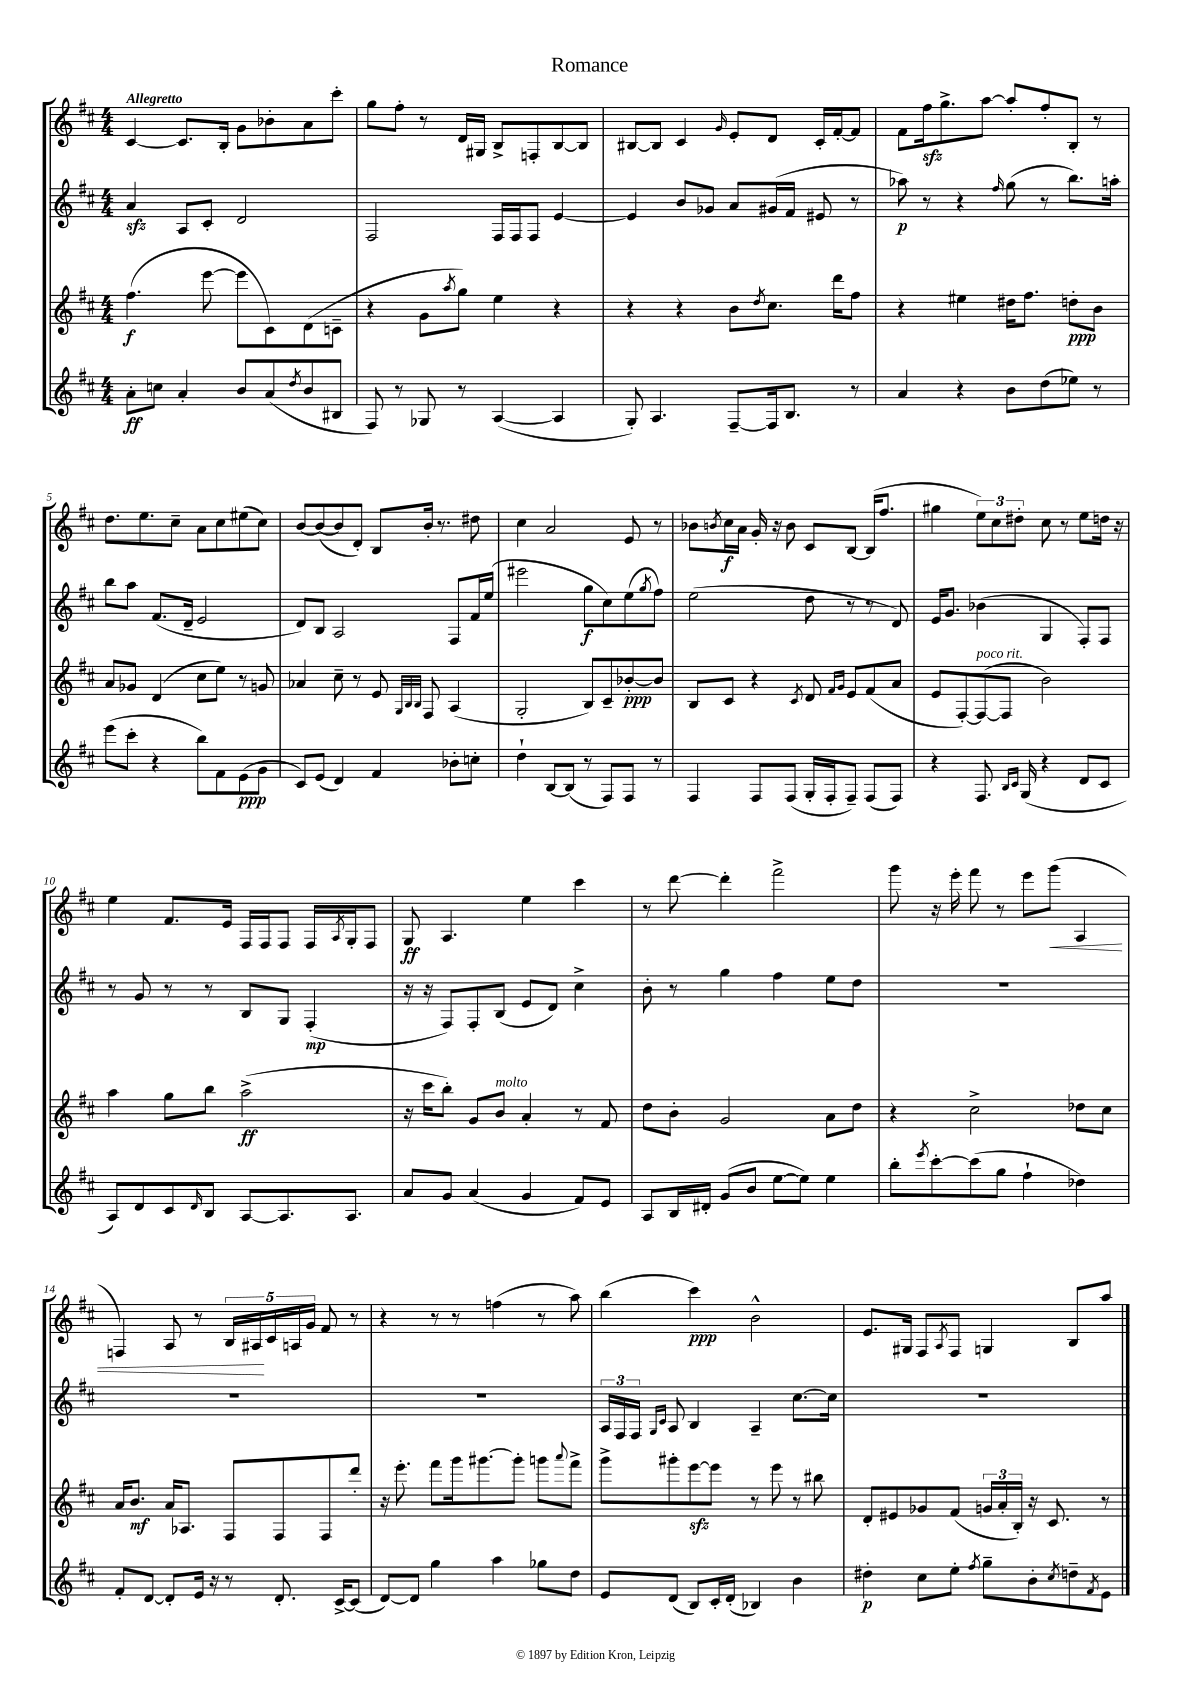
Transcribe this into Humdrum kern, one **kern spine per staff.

**kern	**dynam	**kern	**dynam	**kern	**dynam	**kern	**dynam
*part4	*part4	*part3	*part3	*part2	*part2	*part1	*part1
*staff4	*staff4	*staff3	*staff3	*staff2	*staff2	*staff1	*staff1
*clefG2	*	*clefG2	*	*clefG2	*	*clefG2	*
*k[f#c#]	*	*k[f#c#]	*	*k[f#c#]	*	*k[f#c#]	*
*M4/4	*	*M4/4	*	*M4/4	*	*M4/4	*
=1	=1	=1	=1	=1	=1	=1	=1
!	!	!	!	!	!	!LO:TX:a:B:t=Allegretto	!
8a'\L	ff	(4.ff#\	f	4azz/	.	[4c#/	.
8ccn\J	.	.	.	.	.	.	.
4a'/	.	.	.	8A/L	.	8.c#/L]	.
.	.	[8eee\	.	8c#'/J	.	.	.
.	.	.	.	.	.	16B'/Jk	.
8b/L	.	8eee\L]	.	2d/	.	8g\L	.
(8a/	.	8c#\)	.	.	.	8b-X'\	.
8qdd/	.	.	.	.	.	.	.
8b/	.	(8d\	.	.	.	8a\	.
8B#X/J	.	8cn~\J	.	.	.	8ccc#'\J	.
=2	=2	=2	=2	=2	=2	=2	=2
8F#/)	.	4r	.	2F#/	.	8gg\L	.
8r	.	.	.	.	.	8ff#'\J	.
8G-X/	.	8g\L	.	.	.	8r	.
.	.	8qaa/	.	.	.	.	.
8r	.	8gg\J)	.	.	.	16d/LL	.
.	.	.	.	.	.	16G#X/JJ	.
([4A/	.	4ee\	.	16F#/LL	.	8B^/L	.
.	.	.	.	16F#/J	.	.	.
.	.	.	.	8F#/J	.	8Fn'/	.
4A/]	.	4r	.	[4e/	.	[8B/	.
.	.	.	.	.	.	8B/J]	.
=3	=3	=3	=3	=3	=3	=3	=3
8G'/)	.	4r	.	4e/]	.	[8B#X/L	.
4.A/	.	.	.	.	.	8B#/J]	.
.	.	4r	.	8b/L	.	4c#/	.
.	.	.	.	8g-X/J	.	.	.
.	.	.	.	.	.	16qqg/	.
[8F#~/L	.	8b\L	.	8a/L	.	8e'/L	.
.	.	8qdd/	.	.	.	.	.
16F#/k]	.	8.cc#\J	.	(16g#X/L	.	8d/J	.
8.B/J	.	.	.	16f#/JJ	.	.	.
.	.	.	.	8e#X/	.	16c#'/LL	.
.	.	16ddd\KL	.	.	.	[16f#'/J	.
8r	.	8ff#\J	.	8r	.	8f#/J]	.
=4	=4	=4	=4	=4	=4	=4	=4
4a/	.	4r	.	8aa-X\)	p	8f#\L	.
.	.	.	.	8r	.	16ff#zz\k	.
.	.	.	.	.	.	8.gg^\	.
4r	.	4ee#X\	.	4r	.	.	.
.	.	.	.	.	.	[8aa\J	.
.	.	.	.	16qqff#/	.	.	.
8b\L	.	16dd#X\KL	.	(8gg\	.	8aa'/L]	.
.	.	8.ff#\J	.	.	.	.	.
(8dd\	.	.	.	8r	.	8ff#'/	.
8ee-X\J)	.	8ddn'\L	ppp	8.bb\L)	.	8B'/J	.
8r	.	8b\J	.	.	.	8r	.
.	.	.	.	16aan'\Jk	.	.	.
!!LO:LB:g=z
=5	=5	=5	=5	=5	=5	=5	=5
(8eee\L	.	8a/L	.	8bb\L	.	8.dd\L	.
8ccc#'\J	.	8g-X/J	.	8aa\J	.	.	.
.	.	.	.	.	.	8.ee\	.
4r	.	(4d/	.	(8.f#/L	.	.	.
.	.	.	.	.	.	8cc#~\J	.
.	.	.	.	16d~/Jk	.	.	.
8bb\L)	.	8cc#\L	.	2e/	.	8a\L	.
8f#\	.	8ee\J)	.	.	.	8cc#\	.
(8e\	ppp	8r	.	.	.	(8ee#X\	.
8g\J	.	8gn/	.	.	.	8cc#\J)	.
=6	=6	=6	=6	=6	=6	=6	=6
8c#/L)	.	4a-X/	.	8d/L)	.	[8b/L	.
(8e/J	.	.	.	8B/J	.	(8b/_	.
4d/)	.	8cc#~\	.	2A/	.	8b/]	.
.	.	8r	.	.	.	8d'/J)	.
4f#/	.	8e/	.	.	.	8B/L	.
.	.	32qqG/LLL	.	.	.	.	.
.	.	32qqB/	.	.	.	.	.
.	.	32qqB/JJJ	.	.	.	.	.
.	.	8F#/	.	.	.	16b'/Jk	.
.	.	.	.	.	.	8.r	.
8b-X'\L	.	(4A/	.	8F#/L	.	.	.
8ccn'\J	.	.	.	16f#/L	.	8dd#X\	.
.	.	.	.	(16ee/JJ	.	.	.
=7	=7	=7	=7	=7	=7	=7	=7
4dd`\	.	2G'/	.	2eee#X\	.	4cc#\	.
[8B/L	.	.	.	.	.	2a/	.
(8B/J]	.	.	.	.	.	.	.
8r	.	8B/L)	.	8gg\L	f	.	.
8F#/L)	.	8c#~/	.	8cc#\)	.	.	.
8F#/J	.	[8b-X'/	ppp	(8ee\	.	8e/	.
.	.	.	.	8qgg/	.	.	.
8r	.	8b-/J]	.	8ff#\J)	.	8r	.
=8	=8	=8	=8	=8	=8	=8	=8
4F#/	.	8B/L	.	(2ee\	.	8b-X\L	.
.	.	.	.	.	.	8qbn/	.
.	.	8c#/J	.	.	.	16cc#\L	f
.	.	.	.	.	.	16a\JJ	.
8F#/L	.	4r	.	.	.	16g'/	.
.	.	.	.	.	.	16r	.
(8F#/J	.	.	.	.	.	8b\	.
.	.	8qc#/	.	.	.	.	.
16G'/LL	.	8d/	.	8dd\	.	8c#/L	.
16F#'/J	.	.	.	.	.	.	.
.	.	16qqf#/LL	.	.	.	.	.
.	.	16qqg/JJ	.	.	.	.	.
8F#~/J)	.	8e/L	.	8r	.	[8B/J	.
(8F#/L	.	(8f#/	.	8r	.	(16B/KL]	.
.	.	.	.	.	.	8.ff#/J	.
8F#/J)	.	8a/J	.	8d/)	.	.	.
=9	=9	=9	=9	=9	=9	=9	=9
4r	.	8e/L	.	16e/KL	.	4gg#X\	.
.	.	.	.	8.g/J	.	.	.
.	.	[8F#'/)	.	.	.	.	.
!	!	!LO:TX:a:i:t=poco rit.	!	!	!	!	!
8.F#/	.	(8F#/_	.	(4b-X\	.	12ee\L)	.
.	.	.	.	.	.	12cc#\	.
.	.	8F#/J]	.	.	.	.	.
.	.	.	.	.	.	12dd#X'\J	.
16qqB/LL	.	.	.	.	.	.	.
16qqc#/JJ	.	.	.	.	.	.	.
(16G/	.	.	.	.	.	.	.
4r	.	2b\)	.	4G/	.	8cc#\	.
.	.	.	.	.	.	8r	.
8d/L	.	.	.	8F#'/L)	.	8ee\L	.
8c#/J	.	.	.	8F#/J	.	16ddn\Jk	.
.	.	.	.	.	.	16r	.
!!LO:LB:g=z
=10	=10	=10	=10	=10	=10	=10	=10
8A/L)	.	4aa\	.	8r	.	4ee\	.
8d/	.	.	.	8g/	.	.	.
8c#/	.	8gg\L	.	8r	.	8.f#/L	.
16qqd/	.	.	.	.	.	.	.
8B/J	.	8bb\J	.	8r	.	.	.
.	.	.	.	.	.	16e/Jk	.
[8A/L	.	(2aa^\	ff	8B/L	.	16F#/LL	.
.	.	.	.	.	.	16F#/J	.
8.A/]	.	.	.	8G/J	.	8F#/J	.
.	.	.	.	(4F#'/	mp	16F#/LL	.
.	.	.	.	.	.	8qA/	.
8.A/J	.	.	.	.	.	16G'/J	.
.	.	.	.	.	.	8F#/J	.
=11	=11	=11	=11	=11	=11	=11	=11
8a/L	.	16r	.	16r	.	8G/	ff
.	.	16ccc#\KL	.	16r	.	.	.
8g/J	.	8bb'\J)	.	8F#/L)	.	4.A/	.
(4a/	.	8g/L	.	8F#'/	.	.	.
!	!	!LO:TX:a:i:t=molto	!	!	!	!	!
.	.	8b/J	.	(8B/J	.	.	.
4g/	.	4a'/	.	8e/L	.	4ee\	.
.	.	.	.	8d/J)	.	.	.
8f#/L)	.	8r	.	4cc#^\	.	4ccc#\	.
8e/J	.	8f#/	.	.	.	.	.
=12	=12	=12	=12	=12	=12	=12	=12
8A/L	.	8dd\L	.	8b'\	.	8r	.
16B/L	.	8b'\J	.	8r	.	[8ddd\	.
16d#X'/JJ	.	.	.	.	.	.	.
(8g/L	.	2g/	.	4gg\	.	4ddd'\]	.
8b/J	.	.	.	.	.	.	.
[8ee\L	.	.	.	4ff#\	.	2fff#^\	.
8ee\J])	.	.	.	.	.	.	.
4ee\	.	8a\L	.	8ee\L	.	.	.
.	.	8dd\J	.	8dd\J	.	.	.
=13	=13	=13	=13	=13	=13	=13	=13
8bb'\L	.	4r	.	1r	.	8ggg\	.
8qeee/	.	.	.	.	.	.	.
[8ccc#'\	.	.	.	.	.	16r	.
.	.	.	.	.	.	16eee'\	.
(8ccc#\]	.	2cc#^\	.	.	.	8fff#\	.
8gg\J	.	.	.	.	.	8r	.
4ff#`\	.	.	.	.	.	8eee\L	.
!	!	!	!	!	!	!	!LO:HP:b
.	.	.	.	.	.	(8ggg\J	<
4dd-X\)	.	8dd-X\L	.	.	.	4A/	.
.	.	8cc#\J	.	.	.	.	.
!!LO:LB:g=z
=14	=14	=14	=14	=14	=14	=14	=14
8f#'/L	.	16a/KL	.	1r	.	4Fn/)	.
.	.	8.b/J	mf	.	.	.	.
[8d/J	.	.	.	.	.	.	.
8d'/L]	.	16a/KL	.	.	.	8A/	.
.	.	8.A-X/J	.	.	.	.	.
16e/Jk	.	.	.	.	.	8r	.
16r	.	.	.	.	.	.	.
8r	.	8F#/L	.	.	.	20B/LL	.
.	.	.	.	.	.	20A#X/	.
.	.	.	.	.	.	20c#/	[
8.d'/	.	8F#/	.	.	.	.	.
.	.	.	.	.	.	20An/	.
.	.	.	.	.	.	20g/JJ	.
.	.	8F#/	.	.	.	8f#/	.
[16c#^/KL	.	.	.	.	.	.	.
(8c#/J]	.	8ddd'/J	.	.	.	8r	.
=15	=15	=15	=15	=15	=15	=15	=15
[8d/L)	.	16r	.	1r	.	4r	.
.	.	8.eee'\	.	.	.	.	.
8d/J]	.	.	.	.	.	.	.
4gg\	.	8fff#\L	.	.	.	8r	.
.	.	16ggg\k	.	.	.	8r	.
.	.	[8.ggg#X\	.	.	.	.	.
4aa\	.	.	.	.	.	(4ffn\	.
.	.	8ggg#'\J]	.	.	.	.	.
8gg-X\L	.	8gggn\L	.	.	.	8r	.
.	.	8qqaaa/	.	.	.	.	.
8dd\J	.	8fff#^\J	.	.	.	8aa\)	.
=16	=16	=16	=16	=16	=16	=16	=16
8e/L	.	8ggg^\L	.	24A/LL	.	(4bb\	.
.	.	.	.	24F#/	.	.	.
.	.	.	.	24F#/JJ	.	.	.
.	.	.	.	16qqG/LL	.	.	.
.	.	.	.	16qqc#/JJ	.	.	.
(8d/J	.	8ggg#X'\	.	8A/	.	.	.
8B/L)	.	[8eeezz\	.	4B/	.	4ccc#\)	ppp
16c#'/L	.	8eee\J]	.	.	.	.	.
(16d'/JJ	.	.	.	.	.	.	.
4B-X/)	.	8r	.	4A~/	.	2b^^\	.
.	.	8eee\	.	.	.	.	.
4b\	.	8r	.	[8.cc#\L	.	.	.
.	.	8bb#X\	.	.	.	.	.
.	.	.	.	16cc#\Jk]	.	.	.
=17	=17	=17	=17	=17	=17	=17	=17
4dd#X'\	p	8d'/L	.	1r	.	8.e/L	.
.	.	8e#X/	.	.	.	.	.
.	.	.	.	.	.	16G#X/Jk	.
8cc#\L	.	8g-X/	.	.	.	8F#/L	.
.	.	.	.	.	.	8qA/	.
8ee'\J	.	(8f#/J	.	.	.	8F#/J	.
8qff#/	.	.	.	.	.	.	.
8gg~\L	.	24gn/LL	.	.	.	4Gn/	.
.	.	24a'/	.	.	.	.	.
.	.	24B'/JJ)	.	.	.	.	.
8b'\	.	16r	.	.	.	.	.
.	.	8.c#/	.	.	.	.	.
8qcc#/	.	.	.	.	.	.	.
8ddn~\	.	.	.	.	.	8B/L	.
8qf#/	.	.	.	.	.	.	.
8e\J	.	8r	.	.	.	8aa/J	.
==	==	==	==	==	==	==	==
*-	*-	*-	*-	*-	*-	*-	*-
